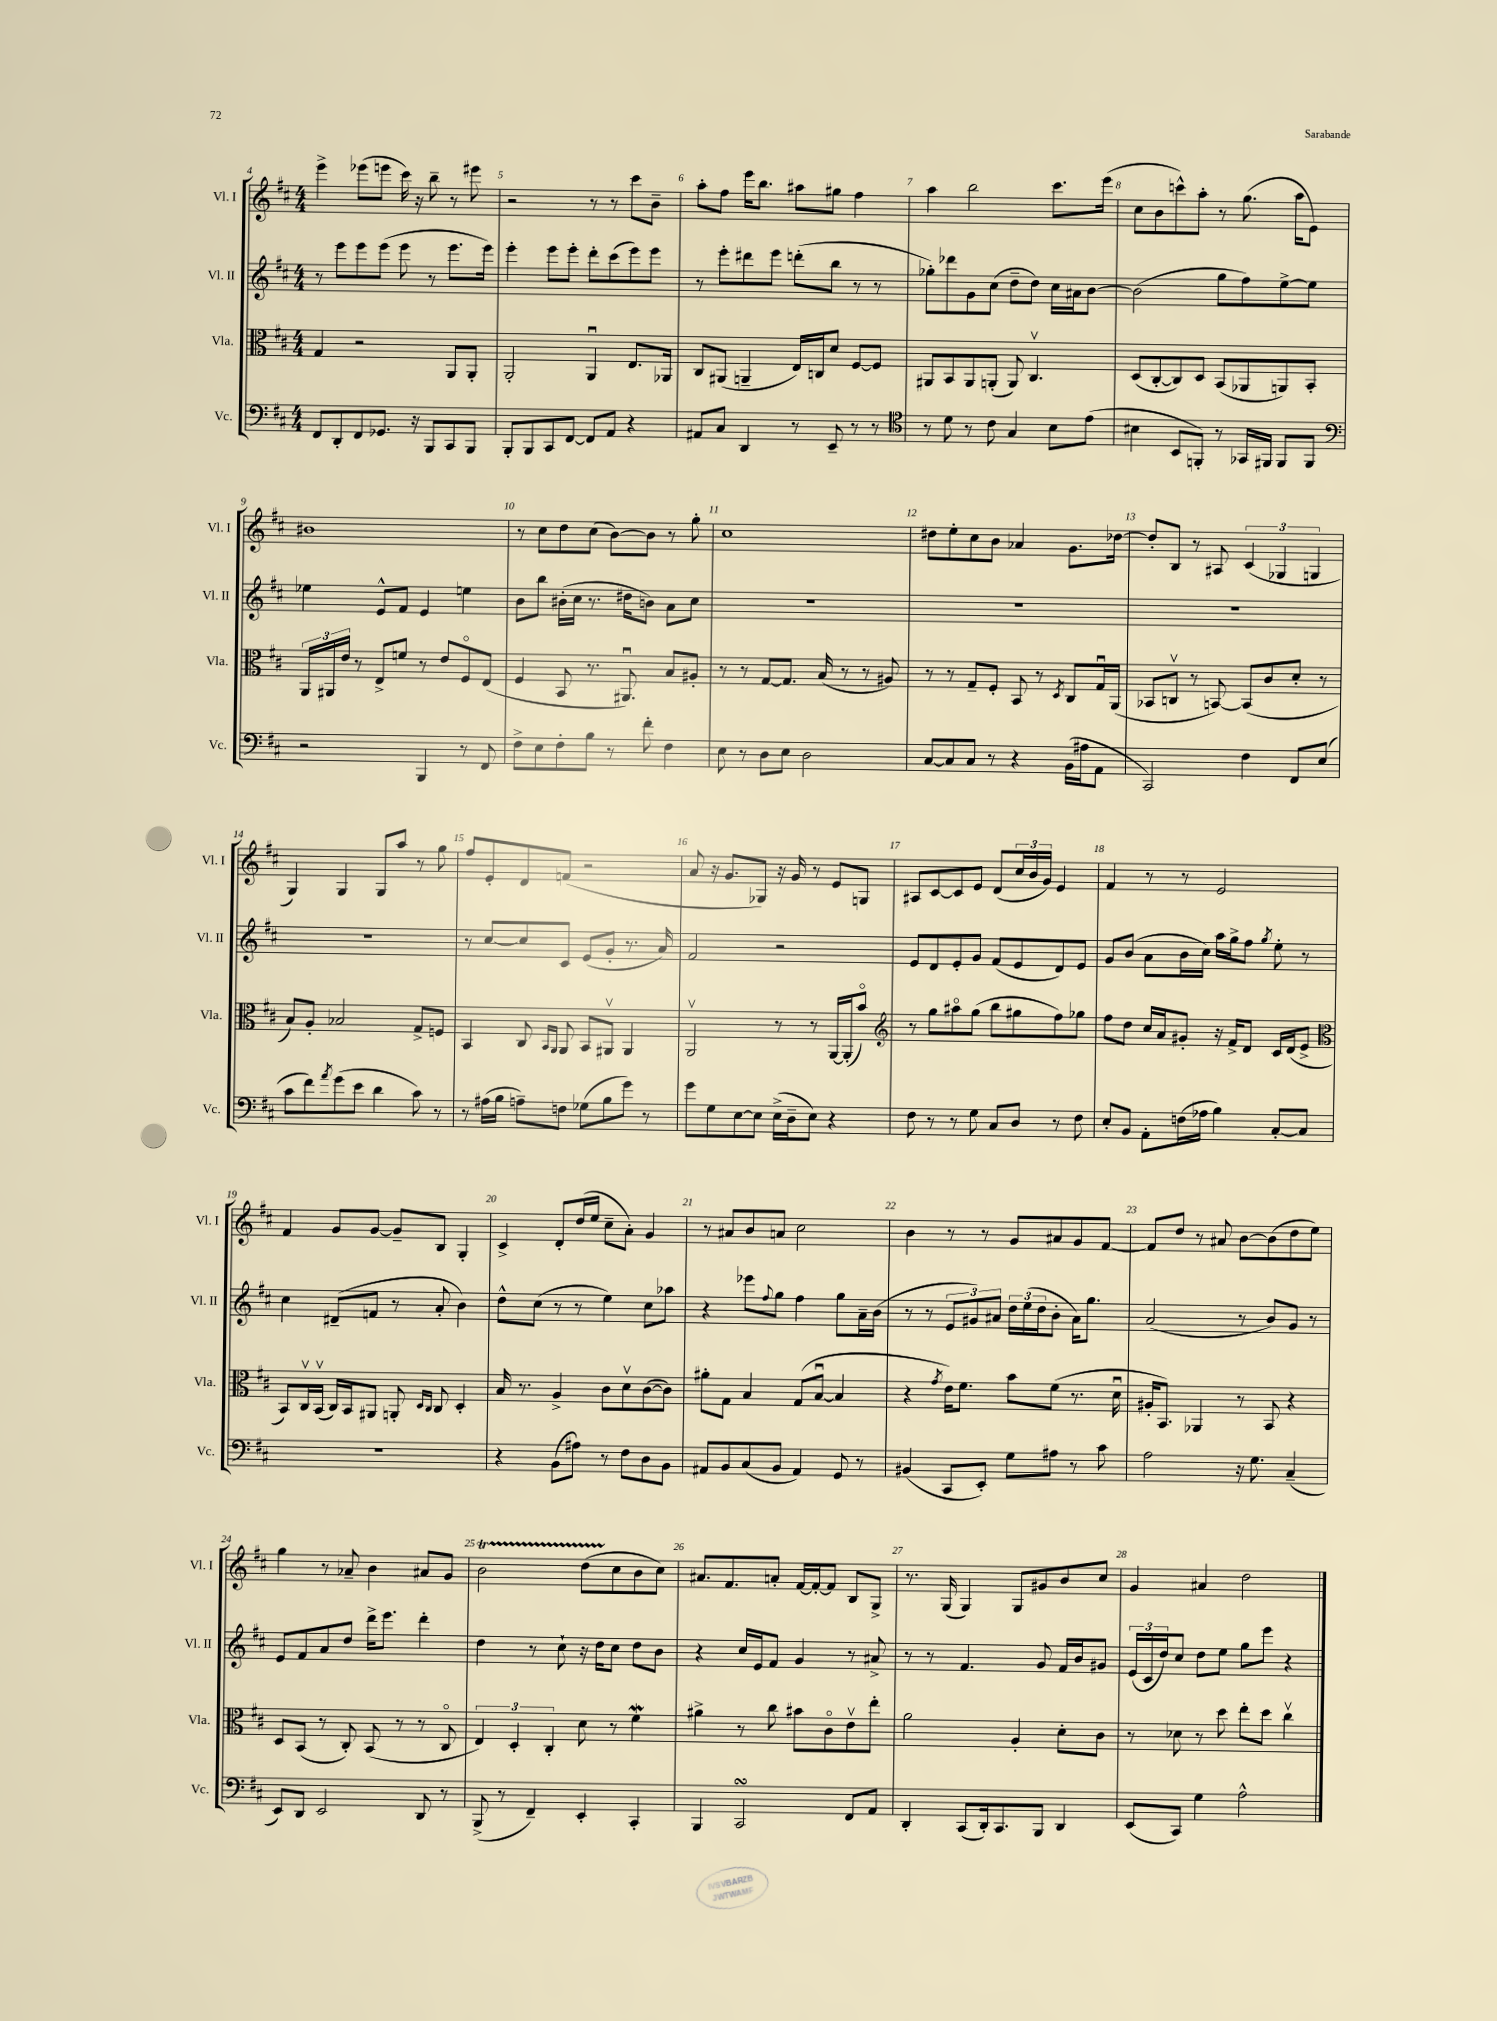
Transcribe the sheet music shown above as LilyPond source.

<<
\new StaffGroup <<
\new Staff = "s0" \with { instrumentName = "Vl. I" shortInstrumentName = "Vl. I" } {
    \clef treble \key d \major \numericTimeSignature \time 4/4
    e'''4-> ees'''8( e'''8 cis'''16) r16 b''8-- r8 eis'''8 |
    r2 r8 r8 cis'''8 b'8-- |
    a''8-. fis''8 e'''16 b''8. ais''8 gis''8 fis''4 |
    a''4 b''2 cis'''8. e'''16( |
    cis''8 b'8 c'''8-^) a''8-. r8 g''8.( a''16 e'8) |
    bis'1 |
    r8 cis''8 d''8 cis''8( b'8~) b'8 r8 g''8-. |
    cis''1 |
    dis''8 e''8-. cis''8 b'8 aes'4 g'8. des''16~ |
    des''8-. b8 r8 ais8 \tuplet 3/2 { cis'4( ges4 g4 } |
    g4) g4 g8 a''8 r8 g''8 |
    fis''8 e'8-. d'8 f'8( r2 |
    a'8 r16 g'8. ges8) r16 g'16 r8 e'8 g8 |
    ais8 cis'8~ cis'8 e'8 d'8( \tuplet 3/2 { cis''16 b'16 g'16) } e'4 |
    fis'4 r8 r8 e'2 |
    fis'4 g'8 g'8~ g'8-- b8 g4-. |
    cis'4-> d'8-. d''16( e''16 cis''8-- a'8-.) g'4 |
    r8 ais'8 b'8 a'8 cis''2 |
    b'4 r8 r8 g'8 ais'8 g'8 fis'8~ |
    fis'8 d''8 r8 ais'8 b'8~ b'8( d''8 e''8) |
    g''4 r8 aes'8-- b'4 ais'8 g'8 |
    b'2\startTrillSpan d''8( cis''8\stopTrillSpan b'8 cis''8) |
    ais'8. fis'8. a'8-. fis'16~ fis'16~-. fis'8 b8 g8-> |
    r8. g16( g4) g8 gis'8 b'8 cis''8 |
    g'4 ais'4 d''2 \bar "|." |
}
\new Staff = "s1" \with { instrumentName = "Vl. II" shortInstrumentName = "Vl. II" } {
    \clef treble \key d \major \numericTimeSignature \time 4/4
    r8 e'''8 e'''8 e'''8( e'''8 r8 e'''8. e'''16) |
    e'''4-. e'''8 e'''8-. d'''8-. cis'''8( e'''8) e'''8 |
    r8 e'''8-. dis'''8 e'''8 d'''8-.( b''8 r8 r8 |
    ges''8-.) des'''8 g'8 cis''8( d''8-- d''8) cis''16 ais'16 b'8~ |
    b'2( g''8 fis''8) e''8~-> e''8 |
    ees''4 e'8-^ fis'8 e'4 e''4 |
    b'8 b''8 bis'16-.( cis''16 r8. dis''16 b'8) a'8 cis''8 |
    R1 |
    R1 |
    R1 |
    R1 |
    r8 cis''8~ cis''8 cis'8 e'8( g'8-. r8. a'16) |
    fis'2 r2 |
    e'8 d'8 e'8-. g'8 fis'8( e'8 d'8) e'8 |
    g'8 b'8( a'8 b'16 cis''16) a''16 g''16-> fis''8 \acciaccatura { g''8 } e''8-. r8 |
    cis''4 dis'8--( f'8 r8 a'8-. b'4) |
    d''8-^ cis''8( r8 r8 e''4) cis''8 aes''8 |
    r4 ees'''8 \appoggiatura { fis''8 } g''8 fis''4 g''8 a'16-- b'16( |
    r8 r8 \tuplet 3/2 { e'8 gis'8) ais'8 } \tuplet 3/2 { d''16 e''16( d''16 } b'8-. ais'16) g''8. |
    a'2( r8 b'8) g'8 r8 |
    e'8 fis'8 a'8 d''8 d'''16-> e'''8. d'''4-. |
    d''4 r8 cis''8-! r16 d''16 cis''8 d''8 b'8 |
    r4 cis''16 e'16 fis'8 g'4 r8 ais'8-> |
    r8 r8 fis'4. g'8 fis'16 b'16 gis'8 |
    \tuplet 3/2 { e'16( cis'16 d''16) } cis''8 d''8 e''8 g''8 e'''8 r4 \bar "|." |
}
\new Staff = "s2" \with { instrumentName = "Vla." shortInstrumentName = "Vla." } {
    \clef alto \key d \major \numericTimeSignature \time 4/4
    g4 r2 a,8 a,8-. |
    a,2-. a,4\downbow e8. aes,16 |
    cis8 ais,8( a,4-- e16) c16 d'8 fis8~ fis8 |
    ais,8 b,8 ais,8 a,8-.( a,8) cis4.\upbow |
    d8( cis8~-. cis8) d8 b,8( aes,8 a,8) b,8-. |
    \tuplet 3/2 { a,16 ais,16 e'16 } r8 e8-> f'8 r8 e'8 fis8\flageolet e8( |
    fis4 b,8 r8. ais,8.\downbow) b8 ais8-. |
    r8 r8 g8~ g8. b16( r8 r8 ais8) |
    r8 r8 g8-- fis8-. b,8 r8 \acciaccatura { d8 } cis8 g16\downbow a,16( |
    bes,8 c8\upbow r8 b,8~) b,8( cis'8 d'8-. r8 |
    b8) a8-. bes2 g8-> f8 |
    b,4 cis8 \grace { b,16 a,16 } a,8 b,8 ais,8\upbow ais,4 |
    a,2\upbow r8 r8 a,16~ a,16-.( b'8\flageolet) |
    \clef treble r8 g''8 ais''8\flageolet g''8( b''8 gis''8 fis''8) ges''8 |
    fis''8 d''8 cis''16 a'16 gis'8-. r16 fis'16-> d'8 cis'16 d'16( e'8-> |
    \clef alto b,8) cis16\upbow b,16\upbow( cis16) b,16 ais,8 a,8-. \grace { d16 cis16 } cis8 d4-. |
    b16 r8. a4-> cis'8 d'8\upbow cis'8~( cis'8) |
    ais'8-. g8 b4 g8( b8~\downbow b4 |
    r4 \acciaccatura { g'8 } e'16) fis'8. b'8 fis'8( r8. d'16\downbow |
    ais16-. b,8.) aes,4 r8 b,8 r4 |
    d8 b,8( r8 cis8-.) b,8( r8 r8 cis8\flageolet |
    \tuplet 3/2 { e4) d4-. cis4-. } d'8 r8 fis'4\mordent |
    ais'4-> r8 cis''8 bis'8 cis'8\flageolet e'8\upbow e''8-. |
    a'2 a4-. d'8-. cis'8 |
    r8 des'8 r8 d''8 e''8-. d''8 cis''4\upbow \bar "|." |
}
\new Staff = "s3" \with { instrumentName = "Vc." shortInstrumentName = "Vc." } {
    \clef bass \key d \major \numericTimeSignature \time 4/4
    fis,8 d,8-. fis,8 ges,8. r16 b,,8 cis,8 b,,8 |
    b,,8-. b,,8 cis,8 fis,8~ fis,8 a,8 r4 |
    ais,8 cis8 d,4 r8 e,8-- r8 r8 |
    \clef tenor r8 d'8 r8 cis'8 g4 b8 e'8( |
    bis4 b,8 f,8-.) r8 ges,16 fis,16 fis,8 fis,8 |
    \clef bass r2 b,,4 r8 fis,8 |
    fis8-> e8 fis8-. b8 r8 fis'8-. fis4 |
    e8 r8 d8 e8 d2 |
    cis8~ cis8 cis8 r8 r4 b,16( ais16 a,8 |
    cis,2) fis4 fis,8 e8( |
    cis'8 fis'8) \acciaccatura { a'8 } g'8( e'8 d'4 cis'8) r8 |
    r8 ais16( b16 a8--) f8 ges8( b8 g'8) r8 |
    g'8 g8 e8~ e8 e16->( d16-- e8) r4 |
    fis8 r8 r8 g8 cis8 d8 r8 fis8 |
    e8-. b,8 a,8-. f16( aes16 b4) cis8~-. cis8 |
    r1 |
    r4 b,8( ais8) r8 fis8 d8 b,8 |
    ais,8 b,8 cis8( b,8 ais,4) g,8 r8 |
    bis,4( cis,8 e,8-.) g8 ais8 r8 cis'8 |
    a2 r16 g8. cis4--( |
    e,8) d,8 e,2 d,8 r8 |
    b,,8->( r8 fis,4--) e,4-. cis,4-. |
    b,,4 cis,2\turn fis,8 a,8 |
    d,4-. cis,8( d,16-.) cis,8. b,,8 d,4 |
    e,8( cis,8) g4 a2-^ \bar "|." |
}
>>
>>
\layout { \context { \Score currentBarNumber = #4 \override BarNumber.break-visibility = ##(#f #t #t) barNumberVisibility = #all-bar-numbers-visible } }
